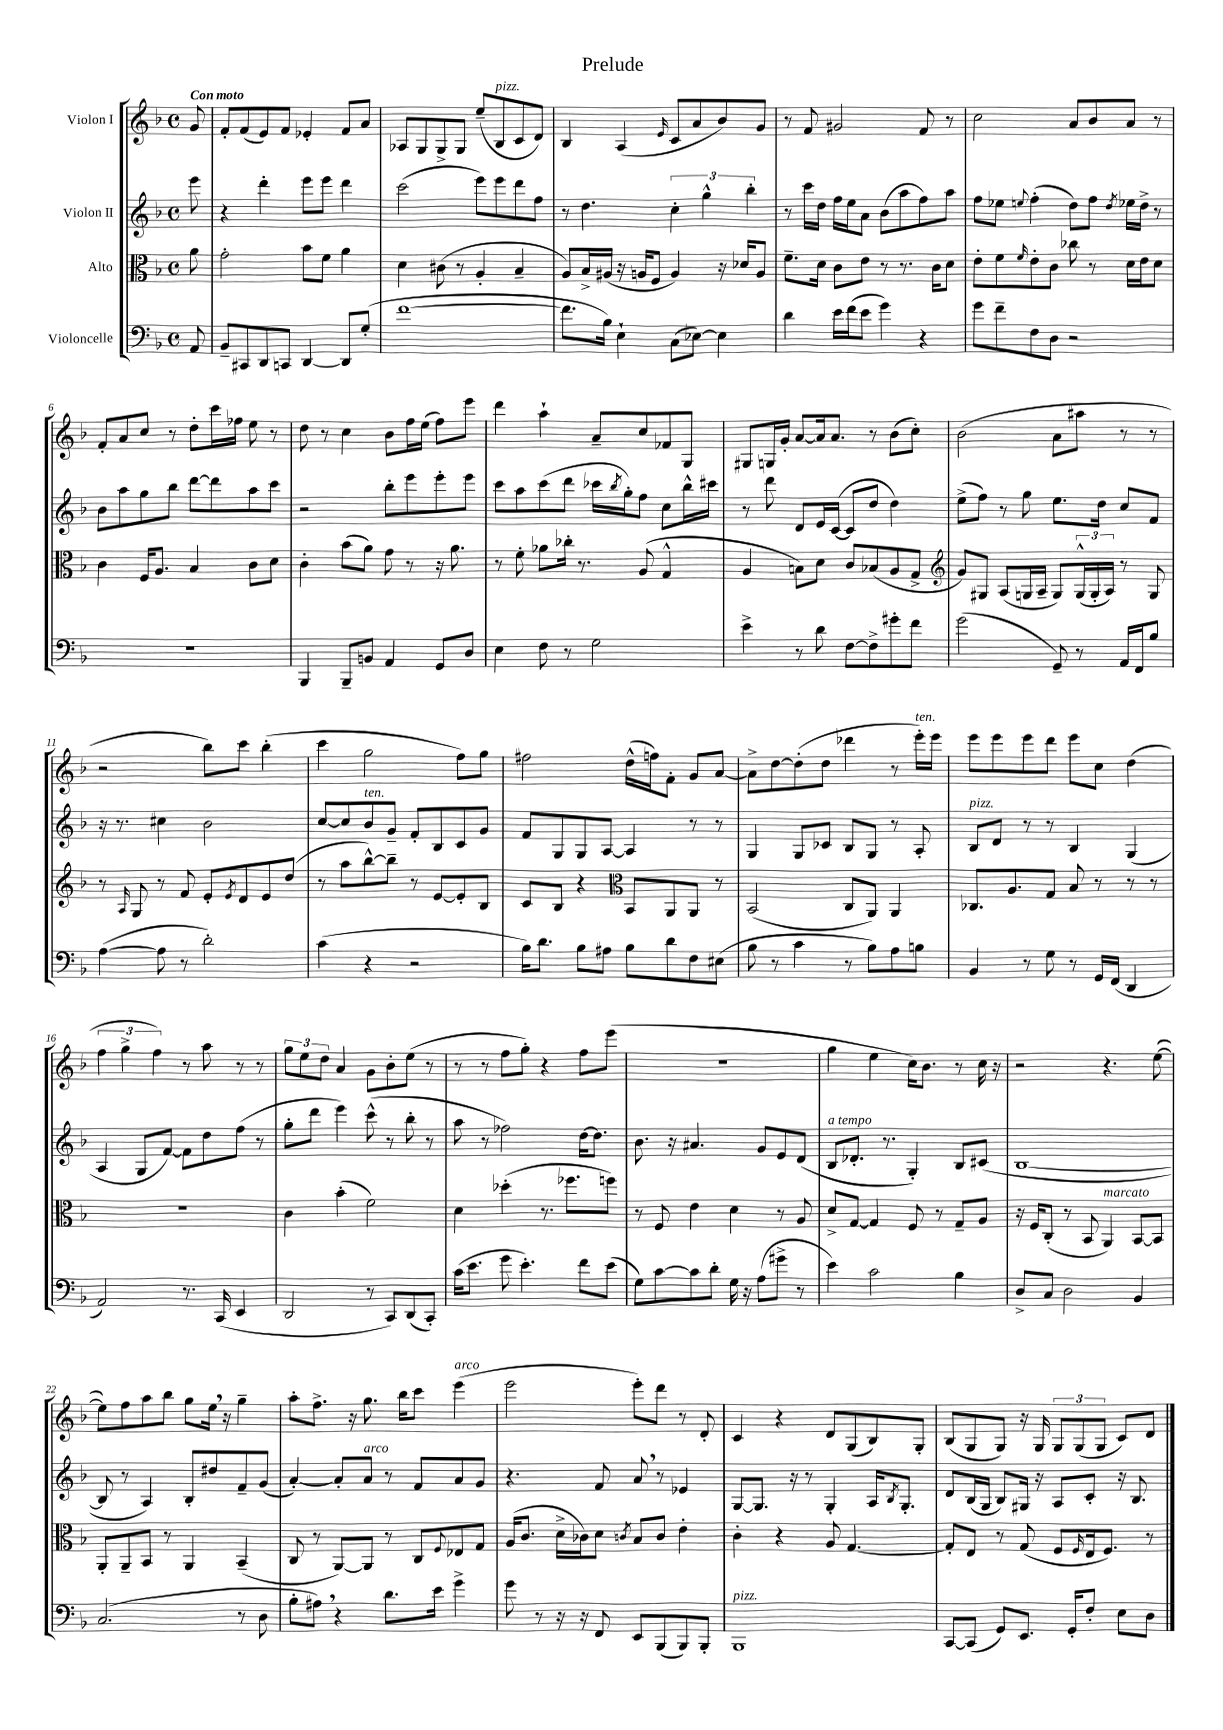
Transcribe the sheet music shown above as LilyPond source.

\header { title = "Prelude" }
<<
\new StaffGroup <<
\new Staff = "s0" \with { instrumentName = "Violon I" } {
    \clef treble \key f \major \defaultTimeSignature \time 4/4 \partial 8 \tempo "Con moto"
    g'8 |
    f'8-. f'8( e'8) f'8 ees'4-. f'8 a'8 |
    aes8 g8 g8-> g8 e''8--( bes8^\markup { \italic "pizz." } c'8 d'8) |
    bes4 a4( \grace { e'16 } c'8 a'8 bes'8) g'8 |
    r8 f'8 gis'2 f'8 r8 |
    c''2 a'8 bes'8 a'8 r8 |
    f'8-. a'8 c''8 r8 d''8-. c'''16 fes''16 e''8 r8 |
    d''8 r8 c''4 bes'8 f''16 e''16( f''8) e'''8 |
    d'''4 a''4-! a'8-- c''8 fes'8 g8 |
    gis8 g16 g'16-. a'8~ a'16 a'8. r8 bes'8( c''8-.) |
    bes'2( a'8 ais''8 r8 r8 |
    r2 bes''8) c'''8 bes''4-.( |
    c'''4 g''2 f''8) g''8 |
    fis''2 d''16-^( f''16) f'8-. g'8 a'8~ |
    a'8-> d''8~ d''8-.( d''8 des'''4 r8 e'''16-.^\markup { \italic "ten." }) e'''16 |
    e'''8 e'''8 e'''8 d'''8 e'''8 c''8 d''4( |
    \tuplet 3/2 { f''4 g''4-> f''4) } r8 a''8 r8 r8 |
    \tuplet 3/2 { g''8 e''8 d''8 } a'4 g'8 bes'8-. e''8( r8 |
    r8 r8 f''8 g''8-.) r4 f''8 e'''8( |
    R1 |
    g''4 e''4 c''16) bes'8. r8 c''16 r16 |
    r2 r4. e''8~( |
    e''8) f''8 a''8 bes''8 g''8 e''16 \breathe r16 g''4-- |
    a''8-. f''8.-> r16 g''8. bes''16 c'''8 e'''4^\markup { \italic "arco" }( |
    e'''2 e'''8-.) d'''8 r8 d'8-. |
    c'4 r4 d'8 g8( bes8) g8-. |
    bes8( g8 g8) r16 g16 \tuplet 3/2 { g8 g8( g8 } c'8) d'8 \bar "|." |
}
\new Staff = "s1" \with { instrumentName = "Violon II" } {
    \clef treble \key f \major \defaultTimeSignature \time 4/4 \partial 8
    e'''8 |
    r4 d'''4-. e'''8 e'''8 d'''4 |
    c'''2( e'''8) e'''8 d'''8 f''8 |
    r8 d''4. \tuplet 3/2 { c''4-. g''4-^ bes''4-. } |
    r8 c'''16 d''16 f''16 e''16 a'8 bes'8( a''8 f''8) a''8 |
    f''8 ees''8 \appoggiatura { e''8 } f''4-.( d''8) f''8 \acciaccatura { d''8 } ees''16 d''16-> r8 |
    bes'8 a''8 g''8 bes''8 d'''8~ d'''8 a''8 c'''8 |
    r2 bes''8-. e'''8 e'''8-. e'''8 |
    c'''8 a''8 c'''8( d'''8 ces'''16 \acciaccatura { bes''8 } g''16-.) f''8 c''8 bes''16-^ cis'''16 |
    r8 d'''8 d'8 e'16 c'16~( c'8 d''8 d''4) |
    e''8->( f''8) r8 g''8 e''8. d''16 c''8 f'8 |
    r16 r8. cis''4 bes'2 |
    c''8~ c''8 bes'8^\markup { \italic "ten." } g'8-- f'8-. bes8 c'8 g'8 |
    f'8 g8 g8 a8~ a4 r8 r8 |
    g4 g8 ces'8 bes8 g8 r8 a8-. |
    bes8^\markup { \italic "pizz." } d'8 r8 r8 bes4 g4( |
    a4 g8 f'8~) f'8 d''8 f''8( r8 |
    g''8-. d'''8 e'''4) c'''8-^( r8 bes''8-. r8 |
    a''8 r8 fes''2) d''16~ d''8. |
    bes'8. r16 ais'4. g'8 e'8 d'8( |
    bes8^\markup { \italic "a tempo" } des'8.-. r8. g4-.) bes8 cis'8( |
    bes1~ |
    bes8 r8 a4) bes8-. dis''8 f'8-- g'8( |
    a'4~-.) a'8-. a'8^\markup { \italic "arco" } r8 f'8 a'8 g'8 |
    r4. f'8 a'8 \breathe r8 ees'4 |
    g8~ g8. r16 r8 g4-. a16 \acciaccatura { bes8 } g8.-. |
    d'8 bes16( g16 bes8) gis16 r16 a8 c'8-. r16 bes8. \bar "|." |
}
\new Staff = "s2" \with { instrumentName = "Alto" } {
    \clef alto \key f \major \defaultTimeSignature \time 4/4 \partial 8
    a'8 |
    g'2-. bes'8 f'8 a'4 |
    d'4 cis'8( r8 a4-. bes4-- |
    a8) bes16-> ais16( r16 a16 f8 a4) r16 des'16 a8 |
    f'8.-- d'16 c'8 e'8 r8 r8. c'16 d'8 |
    e'8-. f'8 \grace { f'16 } e'8-. c'8 ces''8 r8 d'16 e'16 d'8 |
    c'4 f16 a8. bes4 c'8 d'8 |
    c'4-. bes'8( a'8) g'8 r8 r16 a'8. |
    r8 f'8-. aes'8 ces''16-. r8. a8( g4-^ |
    a4 b8) d'8 c'8 bes8( a8 g8-> |
    \clef treble g'8) gis8 a8( g16 a16-- g8) \tuplet 3/2 { g16-^( g16-. a16) } r8 g8 |
    r8 \grace { a16 } g8 r8 f'8 e'8-. \acciaccatura { e'8 } d'8 e'8 d''8( |
    r8 a''8 bes''8~-^) bes''8-- r8 e'8~ e'8-. bes8 |
    c'8 bes8 r4 \clef alto bes,8 a,8 a,8 r8 |
    bes,2( c8 a,8) a,4 |
    ces8. a8. g8 bes8 r8 r8 r8 |
    r1 |
    c'4 bes'4-.( f'2) |
    d'4 des''4-.( r8. fes''8. f''8) |
    r8 f8 e'4 d'4 r8 a8 |
    d'8-> g8~ g4 f8 r8 g8-- a8 |
    r16 f16 c8-.( r8 bes,8 a,4^\markup { \italic "marcato" }) bes,8~ bes,8 |
    a,8-. a,8-- bes,8 r8 a,4 bes,4--( |
    c8 r8 a,8~) a,8 r8 c8 \appoggiatura { f8 } ees8 g8 |
    a16( c'8. d'16-> ces'16) d'8 \acciaccatura { c'8 } bes8 c'8 e'4-. |
    c'4-. r4 a8 g4.~ |
    g8-. e8 r8 g8( f8 \grace { f16 } e16 f8.) r8 \bar "|." |
}
\new Staff = "s3" \with { instrumentName = "Violoncelle" } {
    \clef bass \key f \major \defaultTimeSignature \time 4/4 \partial 8
    a,8 |
    bes,8-- cis,8 d,8 c,8 d,4~ d,8 g8-.( |
    f'1~ |
    f'8. bes16) e4-! c8( ees8~) ees4 |
    d'4 e'16 f'16( e'8 g'4) r4 |
    g'8 f'8-- f8 d8 r2 |
    R1 |
    bes,,4 bes,,8-- b,8 a,4 g,8 d8 |
    e4 f8 r8 g2 |
    e'4-> r8 d'8 f8~ f8-> gis'8-. f'8 |
    g'2( g,8--) r8 a,16 f,16 bes8 |
    a4~( a8 r8 d'2-.) |
    c'4( r4 r2 |
    bes16) d'8. bes8 ais8 bes8 d'8 f8 eis8( |
    bes8 r8 c'4 r8 bes8) a8 b8 |
    bes,4 r8 g8 r8 g,16 f,16( d,4 |
    a,2) r8. c,16( e,4 |
    d,2 r8 c,8) d,8( c,8-.) |
    c'16( e'8. g'8 e'4.-.) f'8 e'8( |
    g8) c'8~ c'8 d'8-. g16 r16 a8( gis'8-> r8 |
    e'4) c'2 bes4 |
    d8-> c8 d2 bes,4 |
    c2.( r8 d8 |
    bes8-. ais8) \breathe r4 d'8. e'16 g'4-> |
    g'8 r8 r16 r16 f,8 e,8 bes,,8( bes,,8) bes,,8-. |
    bes,,1^\markup { \italic "pizz." } |
    c,8~ c,8( g,8) e,8. g,16-. f8-. e8 d8 \bar "|." |
}
>>
>>
